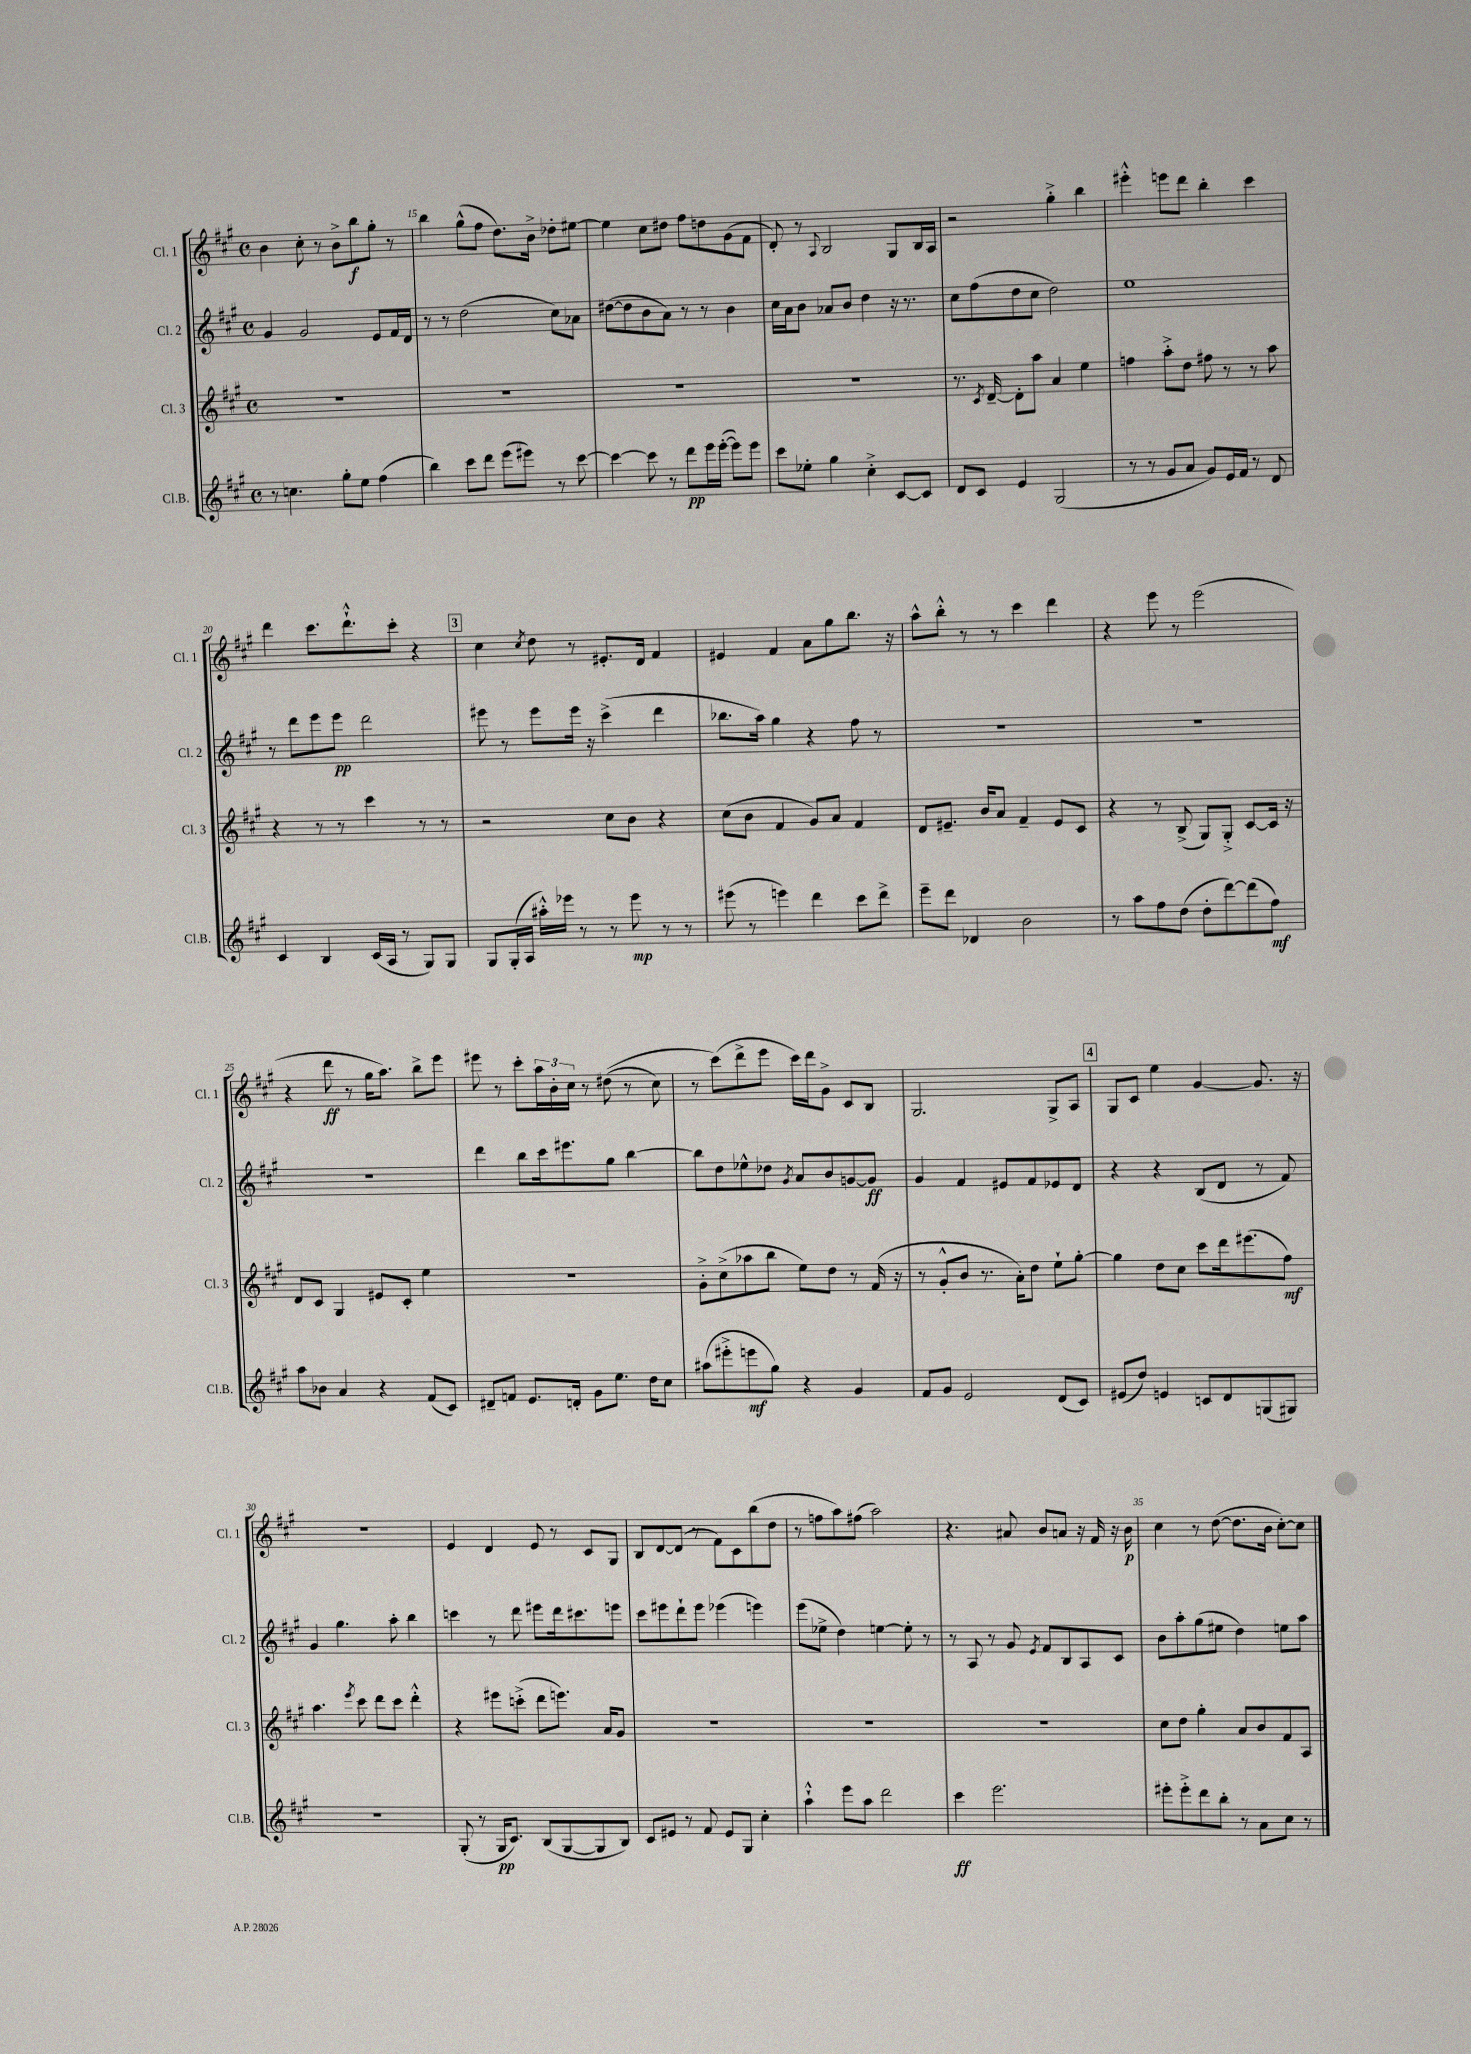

**kern	**kern	**kern	**kern
*staff4	*staff3	*staff2	*staff1
*clefG2	*clefG2	*clefG2	*clefG2
*k[f#c#g#]	*k[f#c#g#]	*k[f#c#g#]	*k[f#c#g#]
*M4/4	*M4/4	*M4/4	*M4/4
*met(c)	*met(c)	*met(c)	*met(c)
8r	1r	4g#/	4b\
4.cc\	.	.	.
.	.	2g#/	8cc#'\
.	.	.	8r
8gg#'\L	.	.	8b^\L
8ee\J	.	.	8bb\
(4ff#\	.	8e/L	8gg#'\J
.	.	16f#/L	8r
.	.	16d/JJ	.
=	=	=	=
4bb\)	1r	8r	4bb\
.	.	8r	.
8ccc#\L	.	(2dd\	(8gg#^^\L
8ddd\J	.	.	8ff#\J
(8eee\L	.	.	8.dd\L)
8eee#\J)	.	.	.
.	.	.	16b^\Jk
8r	.	8cc#\L)	8dd-'\L
[8ccc#\	.	8a-\J	[8ee#\J
=	=	=	=
4ccc#\_	1r	([8dd#\L	4ee#\]
.	.	8dd#\]	.
8ccc#\]	.	8b\	8cc#\L
8r	.	8a\J)	8dd#\J
8ddd\L	.	8r	8ff#\L
16eee\L	.	8r	8dd\
([16eee'\JJ	.	.	.
8eee\]L)	.	4b\	(8g#\
8eee\J	.	.	8f#\J
=	=	=	=
8ccc#\L	1r	16cc#\LL	8d'/)
.	.	16a\J	.
8ee-'\J	.	8b\J	8r
.	.	.	8qqA/
4gg#\	.	8a-/L	2B/
.	.	8b/J	.
4cc#'^\	.	4dd\	.
[8c#/L	.	16r	8G#/L
.	.	8.r	.
8c#/]J	.	.	16B/L
.	.	.	16A/JJ
=	=	=	=
8d/L	8.r	8cc#\L	2r
8c#/J	.	(8ff#\	.
.	8qc#/	.	.
.	[16d~/	.	.
4e/	8d'\]L	8dd\	.
.	8aa\J	8cc#\J	.
(2G#/	4a/	2dd\)	4gg#'^\
.	4ee\	.	4bb\
=	=	=	=
8r	4ff\	1ee	4eee#'^^\
8r	.	.	.
8g#/L	8aa'^\L	.	8eee\L
8a/J	8dd\J	.	8ddd\J
8g#/L)	8ff#\	.	4bb'\
16e/L	8r	.	.
16f#/JJ	.	.	.
8r	8r	.	4ccc#\
8d/	8aa\	.	.
=	=	=	=
4c#/	4r	8r	4ddd\
.	.	8ddd\L	.
4B/	8r	8eee\	8.ccc#\L
.	8r	8eee\J	.
.	.	.	8.ddd`^^\
(16c#/LL	4ccc#\	2ddd\	.
16A/JJ	.	.	.
8r	.	.	8ccc#'\J
8G#/L)	8r	.	4r
8G#/J	8r	.	.
=	=	=	=
8G#/L	2r	8eee#\	4cc#\
(16G#'/L	.	8r	.
16A/JJ	.	.	.
.	.	.	8qcc#/
16aa#'^^\LL)	.	8eee#\L	8dd\
16eee-\JJ	.	.	.
8r	.	16eee#\Jk	8r
.	.	16r	.
8r	8cc#\L	(4ccc#^\	8.e#'/L
8eee-\	8b\J	.	.
.	.	.	16d/Jk
8r	4r	4ddd\	4f#/
8r	.	.	.
=	=	=	=
(8eee#\	(8cc#\L	8.bb-\L	4e#/
8r	8b\J	.	.
.	.	16aa\Jk)	.
4eee\)	4f#/	4gg#\	4f#/
4ddd\	8g#/L)	4r	8a\L
.	8a/J	.	8gg#\
8ccc#\L	4f#/	8ff#\	8.bb\J
8ddd^\J	.	8r	.
.	.	.	16r
=	=	=	=
8eee~\L	8d/L	1r	8aa^^\L
8ddd\J	8.e#~/J	.	8bb'^^\J
4d-/	.	.	8r
.	16b/LK	.	.
.	8a/J	.	8r
2b\	4f#~/	.	4ccc#\
.	8e#/L	.	4ddd\
.	8c#/J	.	.
=	=	=	=
8r	4r	1r	4r
8aa\L	.	.	.
8ff#\	8r	.	8eee\
(8dd\J	(8B^/	.	8r
8dd'\L	8G#/L)	.	(2eee\
[8ddd\)	8G#'^/J	.	.
(8ddd\]	[8c#/L	.	.
8ff#\J)	16c#/]Jk	.	.
.	16r	.	.
=	=	=	=
8aa\L	8d/L	1r	4r
8b-\J	8c#/J	.	.
4a/	4G#/	.	8ddd\
.	.	.	8r
4r	8e#/L	.	16gg#\LK
.	.	.	8.aa\J)
.	8c#'/J	.	.
(8f#/L	4ee\	.	8bb^\L
8c#/J)	.	.	8eee\J
=	=	=	=
8d#~/L	1r	4ddd\	8eee#\
8f/J	.	.	8r
8.e/L	.	8bb\L	8ccc#'\L
.	.	16ccc#\k	24aa\L
.	.	.	24b'\
16d'/Jk	.	8.eee#\	.
.	.	.	24cc#\JJ
8g#\L	.	.	8r
8.ee\J	.	8gg#\J	&((8dd#\
.	.	[4bb\	8r
16dd\LK	.	.	.
8cc#\J	.	.	8cc#\)
=	=	=	=
(8aa#\L	8g#'^\L	8bb\]L	8r
8eee#'^\	(8cc#^\	8dd\	(8ccc#\L&)
8eee\	8aa-\	8ee-^^\	8ddd^\
8gg#\J)	8bb\J	8dd-\J	8eee\J
.	.	8qg#/	.
4r	8ee\L)	8a/L	16ccc#\LL)
.	.	.	16ddd\J
.	8dd\J	8b/	8g#^\J
4g#/	8r	[8g/	8c#/L
.	(16f#/	8g/]J	8B/J
.	16r	.	.
=	=	=	=
8f#/L	8r	4g#/	2.G#/
8g#/J	8g#'^^/L	.	.
2e/	8b/J	4f#/	.
.	8.r	.	.
.	.	8e#/L	.
.	16a'\LK)	.	.
.	8dd\J	8f#/	.
(8d/L	8ee`\L	8e-/	8G#^/L
8c#/J)	[8gg#'\J	8d/J	8A/J
=	=	=	=
(8e#/L	4gg#\]	4r	8G#/L
8dd/J)	.	.	8c#/J
4e/	8dd\L	4r	4ee\
.	8cc#\J	.	.
8c/L	8ccc#\L	(8B/L	[4g#/
8d/	16ddd\k	8d/J	.
.	(8.eee#\	.	.
(8G/	.	8r	8.g#/]
8G#/J)	8ff#\J)	8f#/)	.
.	.	.	16r
=	=	=	=
1r	4.aa\	4g#/	1r
.	.	4.gg#\	.
.	8qeee/	.	.
.	8ccc#\	.	.
.	8ddd\L	.	.
.	8ccc#\J	8aa'\	.
.	4ddd'^^\	4bb\	.
=	=	=	=
(8G#'/	4r	4ccc\	4e/
8r	.	.	.
16G#/LK	8eee#\L	8r	4d/
8.c#/J)	.	.	.
.	(8ccc'^\J	8ddd\	.
(8B/L	8ddd\L	8eee#\L	8e/
[8G#/	8.eee\J)	16ddd\k	8r
.	.	8.ccc#\	.
8G#/]	.	.	8c#/L
.	16a/LK	.	.
8B/J)	8g#/J	8eee\J	8G#/J
=	=	=	=
8c#/L	1r	8ccc#\L	8B/L
8e#/J	.	8eee#\	[8d/
8r	.	8ddd`\	(8d/]J
8f#/	.	8eee#\J	8r
8e#/L	.	(4eee-\	8f#\L)
8G#/J	.	.	8c#\
4cc#'\	.	4eee\)	(8bb\
.	.	.	8dd\J
=	=	=	=
4aa`^^\	1r	(8eee\L	8r
.	.	8ee-^\J	8ff\L
8eee\L	.	4dd\)	8aa\)
8aa\J	.	.	(8ff#\J
2ddd\	.	[4ee\	2aa\)
.	.	8ee'\]	.
.	.	8r	.
=	=	=	=
4ccc#\	1r	8r	4.r
.	.	8A/	.
2.eee\	.	8r	.
.	.	8g#/	8a#/
.	.	8qe/	.
.	.	8f#/L	8b/L
.	.	8B/	8a/J
.	.	8A/	16r
.	.	.	16f#/
.	.	8c#/J	16r
.	.	.	16b\
=	=	=	=
8eee#'\L	8cc#\L	8b\L	4cc#\
8eee#'^\	8dd\J	8aa'\	.
8ddd\	4gg#'\	(8gg#\	8r
8bb'\J	.	8ee#\J	([8dd\
8r	8a/L	4dd\)	8.dd\]L
8a\L	8b/	.	.
.	.	.	16b\Jk
8cc#\J	8f#/	8ee\L	[8cc#'\L)
8r	8A/J	8aa\J	8cc#\]J
==	==	==	==
*-	*-	*-	*-
